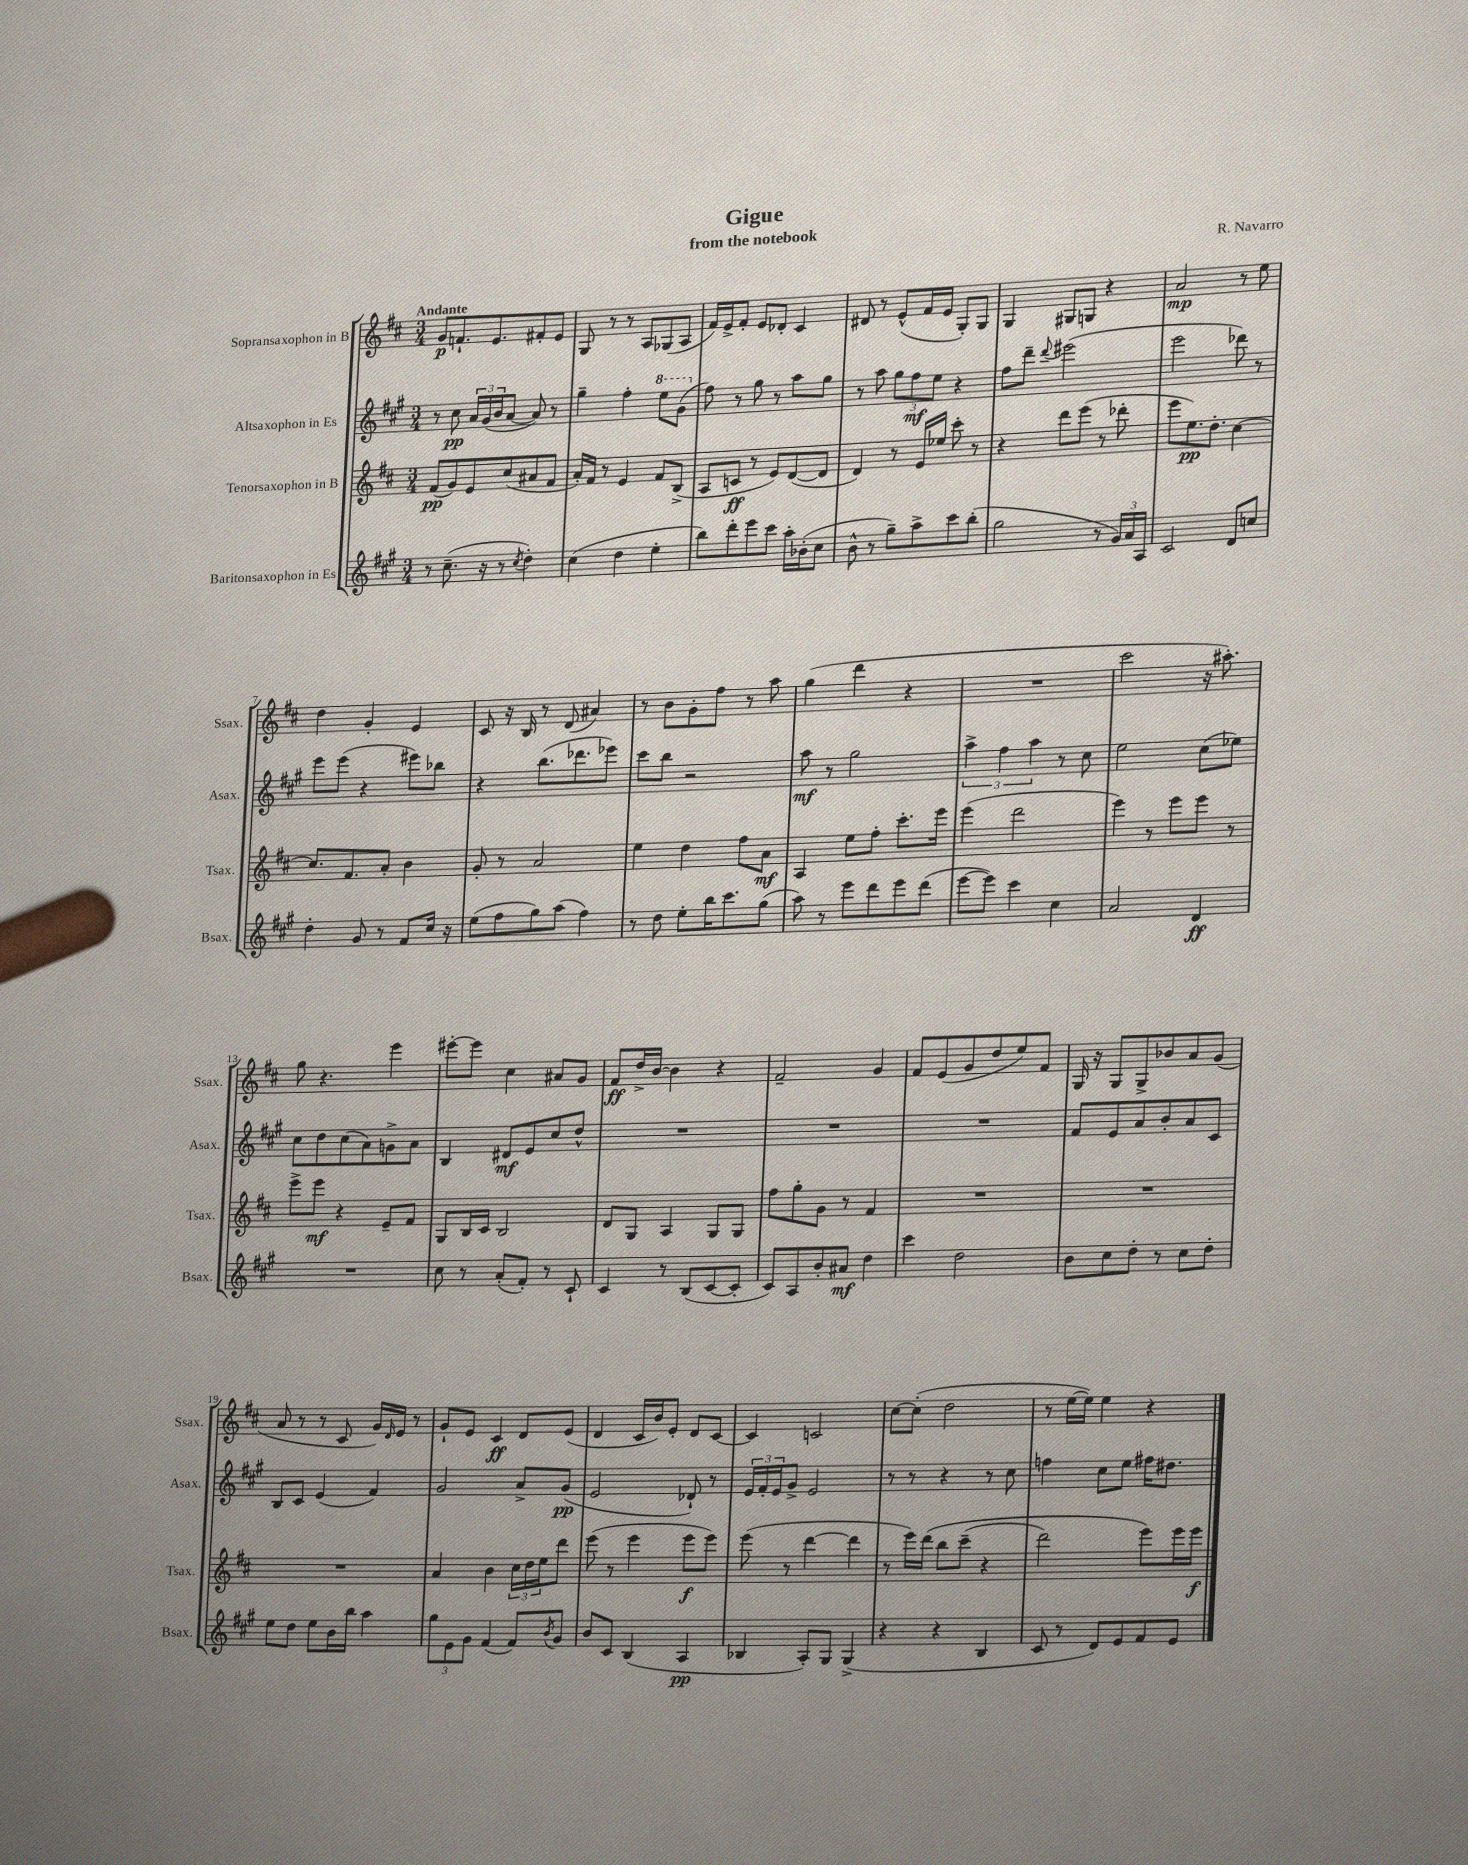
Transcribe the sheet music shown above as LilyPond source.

\header { title = "Gigue" composer = "R. Navarro" subtitle = "from the notebook" }
<<
\new StaffGroup <<
\new Staff = "s0" \with { instrumentName = "Sopransaxophon in B" shortInstrumentName = "Ssax." } {
    \clef treble \key d \major \numericTimeSignature \time 3/4 \tempo "Andante"
    g'8\p f'8.-! e'8. fis'8-. e'8 |
    g8 r8 r8 a8 ges8( a8 |
    fis'16) e'16-> fis'8-. e'8 des'8-. cis'4 |
    dis'8 r8 e'8-^( fis'16 e'16 g8-.) g8 |
    g4 gis8 g8 r4 |
    a'2\mp r8 e''8 |
    d''4 g'4-. e'4 |
    cis'8 r16 b16 r8 d'8( ais'4) |
    r8 b'8 g'8-. fis''8 r8 a''8 |
    g''4( d'''4 r4 |
    R2. |
    cis'''2 r16 ais''8.-.) |
    g''8 r4. e'''4 |
    eis'''8~-. eis'''8 cis''4 ais'8 g'8 |
    fis'8\ff d''16-> b'16~ b'4 r4 |
    fis'2-- g'4 |
    fis'8 e'8( g'8 d''8 e''8) fis'8 |
    g16 r16 g8 g8-> bes'8 a'8 g'8( |
    a'8 r8 r8 cis'8 g'16) \grace { d'16 } e'16 r8 |
    g'8-! e'8 cis'4\ff d'8 e'8( |
    d'4 cis'16 b'16) e'8-. d'8 cis'8~ |
    cis'4 c'2 |
    cis''8~ cis''8-.( d''2 |
    r8 e''16~ e''16) e''4 r4 \bar "|." |
}
\new Staff = "s1" \with { instrumentName = "Altsaxophon in Es" shortInstrumentName = "Asax." } {
    \clef treble \key a \major \numericTimeSignature \time 3/4
    r8 cis''8\pp \tuplet 3/2 { a'16 gis'16( b'16 } a'8~ a'8) r8 |
    gis''4-- fis''4-. \ottava #1 e'''8 gis''8( \ottava #0 |
    fis''8) r8 gis''8 r8 a''8 gis''8 |
    r8 a''8 \tuplet 3/2 { gis''8 fis''8\mf e''8 } r4 |
    fis''8 d'''8-- \appoggiatura { d'''8 } eis'''2( |
    e'''2 des'''8) r8 |
    e'''8 e'''8( r4 eis'''8) bes''8 |
    r4 b''8.( des'''8. ees'''8) |
    cis'''8 b''8 r2 |
    a''8\mf r8 gis''2 |
    \tuplet 3/2 { a''4-> fis''4 a''4 } r8 cis''8 |
    e''2 cis''8( ees''8) |
    cis''8 d''8 cis''8( a'8) g'8-> a'8 |
    b4 dis'8\mf e'8 cis''8 d''8-^ |
    R2. |
    R2. |
    R2. |
    fis'8 e'8 a'8 b'8-. a'8 cis'8 |
    b8 cis'8 e'4( fis'4) |
    gis'2 a'8-> gis'8\pp( |
    e'2 des'8-!) r8 |
    \tuplet 3/2 { e'16 fis'16-. e'16 } gis'8-> e'2 |
    r8 r8 r4 r8 cis''8 |
    f''4 cis''8 e''8 fis''16 dis''8. \bar "|." |
}
\new Staff = "s2" \with { instrumentName = "Tenorsaxophon in B" shortInstrumentName = "Tsax." } {
    \clef treble \key d \major \numericTimeSignature \time 3/4
    fis'8\pp( g'8) e'8 cis''8( ais'8 fis'8 |
    a'16-.) fis'16 r8 e'4 fis'8 b8->( |
    a8 c'8\ff r8 e'8) d'8~( d'8 |
    d'4) r8 e'16 ees''16 cis'''8-. r8 |
    r4 d'''8 e'''8( r8 des'''8-. |
    e'''8 e''8.\pp) d''8.-. cis''4~ |
    cis''8. fis'8. a'8-. b'4 |
    g'8-. r8 a'2 |
    e''4 d''4 fis''8 a'8\mf |
    a4 e''8 fis''8-. cis'''8.-. e'''16 |
    e'''4( d'''2 |
    e'''4) r8 e'''8 e'''8 r8 |
    e'''8-> e'''8\mf r4 e'8-- fis'8 |
    g8 b16 cis'16 b2 |
    d'8 g8 a4 g8 g8 |
    fis''8 g''8-. g'8 r8 fis'4 |
    R2. |
    R2. |
    R2. |
    a'4 b'4 \tuplet 3/2 { cis''16 d''16 e''16 } d'''8 |
    e'''8( r8 e'''4 e'''8\f e'''8) |
    e'''8( r8 d'''4~ d'''4 |
    r8 e'''16) d'''16\( b''8 cis'''8--( r4 |
    d'''2) e'''8\) e'''16 e'''16\f \bar "|." |
}
\new Staff = "s3" \with { instrumentName = "Baritonsaxophon in Es" shortInstrumentName = "Bsax." } {
    \clef treble \key a \major \numericTimeSignature \time 3/4
    r8 cis''8.--( r16 r8 \acciaccatura { cis''8 } d''4-.) |
    cis''4( d''4 e''4-. |
    b''8) d'''8-. e'''8 cis'''8 a''16-. bes'16-.( cis''8 |
    b'8-^ r8 gis''8--) a''8-> cis'''8 b''8-.( |
    gis''2 r8 \tuplet 3/2 { gis'16) a'16 a16 } |
    cis'2 d'8 c''8 |
    d''4-. gis'8 r8 fis'8 cis''16 r16 |
    e''8( fis''8 gis''8) a''8( fis''4) |
    r8 d''8 e''8-. b''16 cis'''8. gis''8( |
    a''8) r8 e'''8 d'''8 e'''8 d'''8( |
    e'''8~ e'''8) cis'''4 cis''4 |
    a'2 d'4\ff |
    R2. |
    cis''8 r8 a'8-.( fis'8-.) r8 cis'8-! |
    cis'4 r8 b8( cis'8~ cis'8-. |
    cis'8) a8 b'8-. ais'8\mf d''4 |
    cis'''4 d''2 |
    b'8 cis''8 d''8-. r8 cis''8 d''8-. |
    e''8 d''8 e''8 b'16 b''16 a''4 |
    \tuplet 3/2 { gis''8 e'8 gis'8 } fis'4( fis'8) \acciaccatura { b'8 } gis'8 |
    b'8 cis'8 b4( a4\pp |
    bes4 a8-.) gis8 gis4->( |
    r4 r4 b4 |
    cis'8 r8 d'8) e'8 fis'8 e'8 \bar "|." |
}
>>
>>
